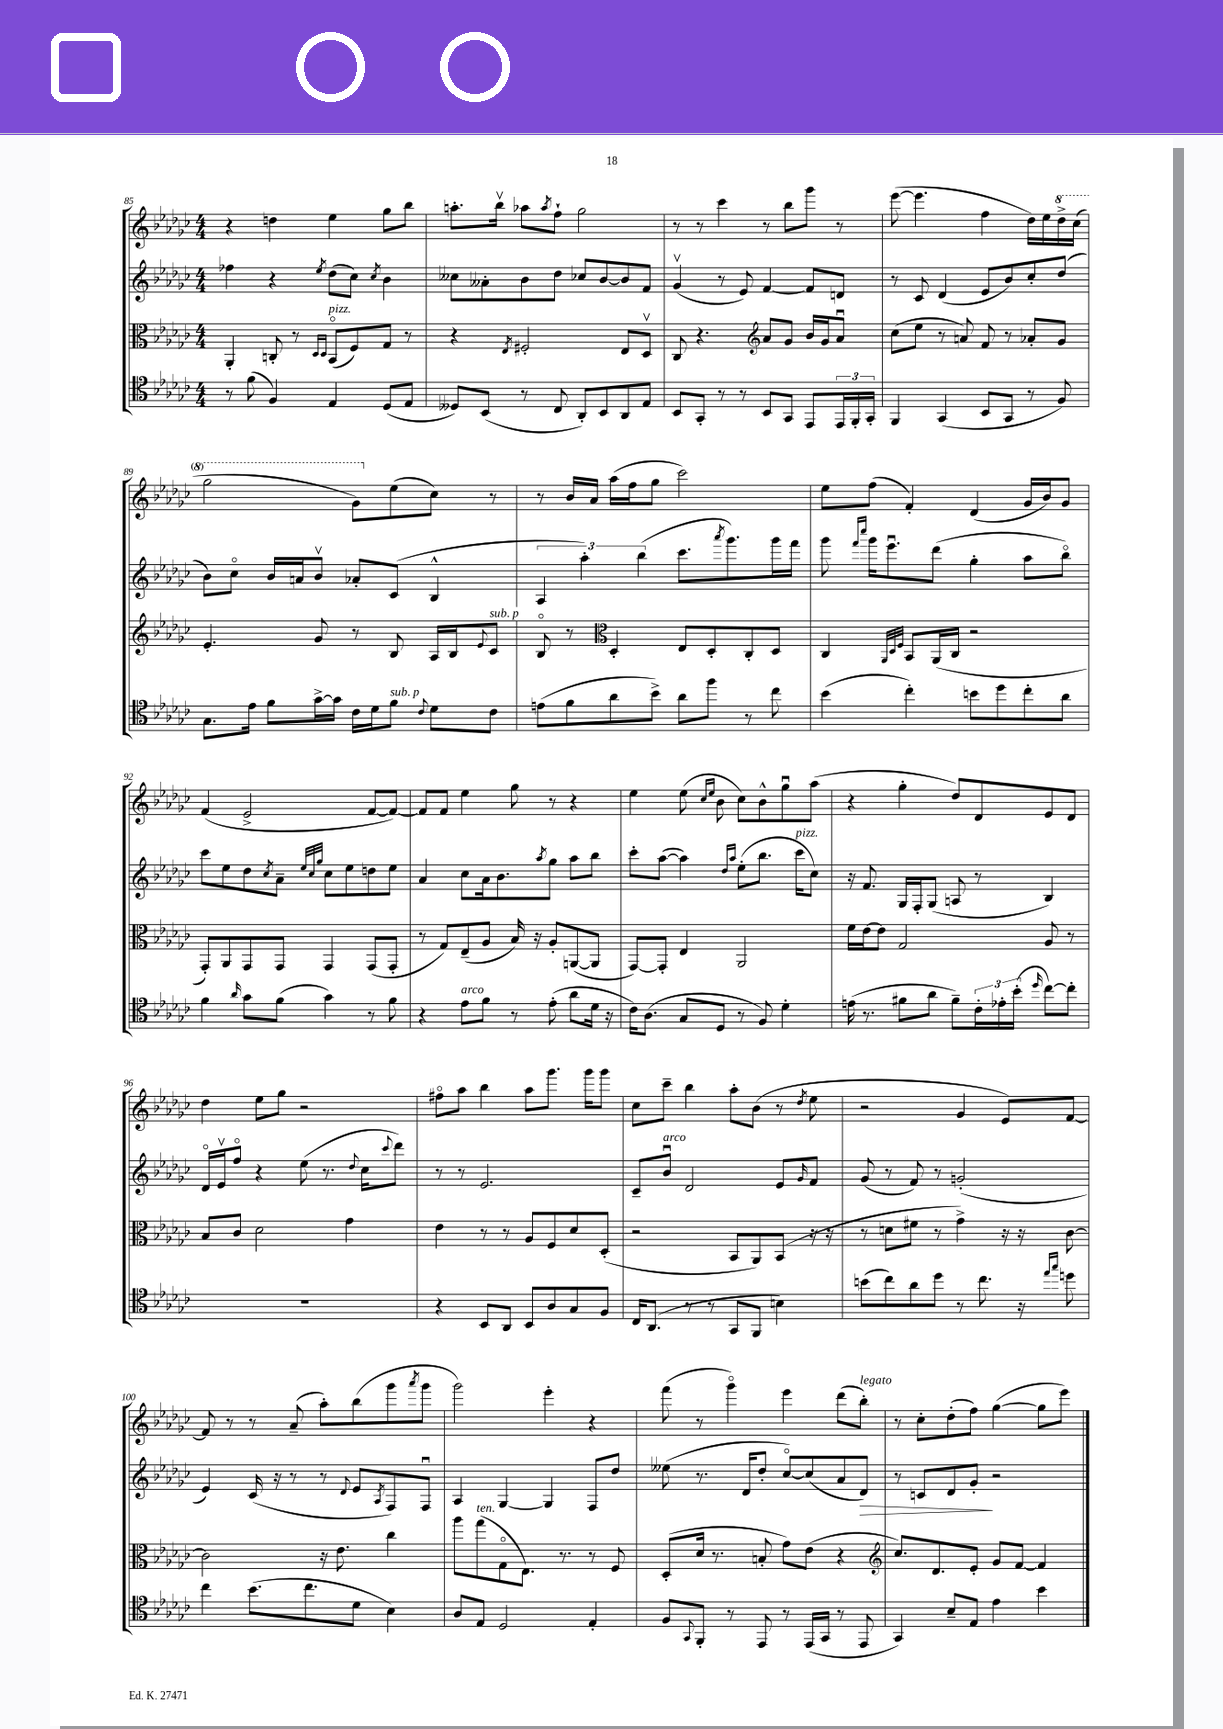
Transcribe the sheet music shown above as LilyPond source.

<<
\new StaffGroup <<
\new Staff = "s0" {
    \clef treble \key ges \major \numericTimeSignature \time 4/4
    r4 d''4 ees''4 ges''8 bes''8 |
    a''8.-. bes''16\upbow aes''8 \acciaccatura { aes''8 } f''8-! ges''2 |
    r8 r8 ces'''4 r8 bes''8 ges'''8 r8 |
    ees'''8~( ees'''4. f''4 des''16) ees''16 \ottava #1 des'''16-> ces'''16( |
    ges'''2 ges''8) \ottava #0 ees''8( ces''8) r8 |
    r8 bes'16 aes'16 aes''16( f''16 ges''8 ces'''2) |
    ees''8 f''8( f'4-.) des'4( ges'16 bes'16) ges'8 |
    f'4( ees'2-> f'8~ f'8~) |
    f'8 f'8 ees''4 ges''8 r8 r4 |
    ees''4 ees''8( \grace { ces''16 ees''16 } bes'8 ces''8) bes'8-^ ges''8\downbow aes''8( |
    r4 ges''4-. des''8) des'8 ees'8 des'8 |
    des''4 ees''8 ges''8 r2 |
    fis''8\flageolet aes''8 bes''4 aes''8 ges'''8. ges'''16 ges'''8 |
    ces''8 ces'''8-- bes''4 aes''8-. bes'8( r8 \acciaccatura { des''8 } ees''8 |
    r2 ges'4 ees'8) f'8~ |
    f'8 r8 r8 aes'8--( aes''8-.) bes''8( ges'''8 \acciaccatura { aes'''8 } ges'''8 |
    ges'''2) ees'''4-. r4 |
    f'''8( r8 ges'''4\flageolet) ees'''4 des'''8( bes''8-.^\markup { \italic "legato" }) |
    r8 ces''8-. des''8-.( f''8) ges''4~( ges''8 ees'''8) \bar "|." |
}
\new Staff = "s1" {
    \clef treble \key ges \major \numericTimeSignature \time 4/4
    fes''4 r4 \acciaccatura { ees''8 } des''8( ces''8) \acciaccatura { ces''8 } bes'4 |
    ceses''8 aeses'8-. bes'8 des''8 ces''8 bes'8~ bes'8 f'8 |
    ges'4\upbow( r8 ees'8) f'4~ f'8 d'8 |
    r8 ces'8 des'4( ees'8 bes'8) ces''8-. des''8( |
    bes'8) ces''8\flageolet bes'16 a'16 bes'8\upbow aes'8-. ces'8( bes4-^ |
    \tuplet 3/2 { aes4 aes''4-.) bes''4( } ces'''8. \acciaccatura { aes'''8 } ges'''8.) ges'''16 f'''16 |
    ges'''8 \grace { f'''16 ces''''16 } ges'''16 ees'''8.\downbow des'''8( ges''4-. aes''8 bes''8\flageolet) |
    ces'''8 ees''8 des''8 \acciaccatura { ces''8 } aes'8-- \grace { ees''32 ces''32 ges''32 } ces''8 ees''8 d''8 ees''8 |
    aes'4 ces''8 aes'16 bes'8. \acciaccatura { aes''8 } ges''8 aes''8 bes''8 |
    ces'''8-. aes''8~( aes''4) \grace { des''16 aes''16 } ees''8-.( bes''8. ces'''16^\markup { \italic "pizz." } ces''8) |
    r16 f'8. ges16 f16-. ges8( a8 r8 bes4) |
    des'16\flageolet ees'16\upbow f''8\flageolet r4 ees''8( r8. \appoggiatura { des''8 } ces''16 \appoggiatura { ces'''8 } des'''8) |
    r8 r8 ees'2. |
    ces'8-- bes'8\downbow^\markup { \italic "arco" } des'2 ees'8 \grace { ges'16 } f'8 |
    ges'8( r8 f'8) r8 g'2-.( |
    ees'4) ces'16( r16 r8 r8 \appoggiatura { des'8 } ees'8 \acciaccatura { aes8 } f8) f8\downbow |
    aes4 ges4~ ges4 f8 des''8 |
    eeses''8( r8. des'16 des''8-. ces''8~\flageolet) ces''8( aes'8 des'8\>) |
    r8 c'8 des'8 ges'8-.\! r2 \bar "|." |
}
\new Staff = "s2" {
    \clef alto \key ges \major \numericTimeSignature \time 4/4
    aes,4-. c8-. r8 \grace { des16 des16 } bes,8\flageolet^\markup { \italic "pizz." }( f8) ges8 r8 |
    r4 \acciaccatura { ees8 } fis2-. ees8 des8\upbow |
    ces8 r4. \clef treble aes'8 ges'8 bes'16 ges'16 aes'8\downbow |
    ces''8( ees''8 r8 a'8) f'8 r8 aes'8-. ges'8 |
    ees'4.-. ges'8 r8 bes8 aes16 bes16 \appoggiatura { ees'8 } ces'8^\markup { \italic "sub. p" } |
    bes8\flageolet r8 \clef alto des4-. ees8 des8-. ces8-. des8 |
    ces4 \grace { aes,32 des32 f32 } bes,8 aes,16( ces16 r2 |
    ges,8-.) aes,8 ges,8 ges,8 ges,4 ges,8( ges,8-. |
    r8 ges8) ees8--( aes8 bes16) r16 aes8-. a,8~( a,8 |
    ges,8~) ges,8-. ees4 aes,2 |
    f'16 ees'16~ ees'8 ges2 aes8 r8 |
    bes8 ces'8 des'2 ges'4 |
    ees'4 r8 r8 aes8 f8 des'8 des8-.( |
    r2 bes,8 aes,8) bes,8( r16 r16 |
    r8 d'8 fis'8 r8 ges'4->) r16 r16 ces'8~ |
    ces'2 r16 ees'8. ces''4 |
    aes''8 ges''8^\markup { \italic "ten." }( ges8\flageolet ees8.) r8. r8 f8 |
    des8-.( des'16 r8. b8-. ges'8) ees'8( r4 |
    \clef treble ces''8.) des'8. ees'8-. ges'8 f'8~ f'4 \bar "|." |
}
\new Staff = "s3" {
    \clef tenor \key ges \major \numericTimeSignature \time 4/4
    r8 f'8( f4) ees4 des8( ees8 |
    deses8) bes,8( r8 ces8 aes,8-.) bes,8 aes,8 ees8 |
    bes,8 ges,8-. r8 r8 bes,8 ges,8 ees,8 \tuplet 3/2 { ees,16 f,16-. ges,16-. } |
    f,4 ges,4( bes,8 ges,8 r8 f8) |
    ges8. ees'16 f'8 ges'16~-> ges'16 ces'16 des'16 f'8^\markup { \italic "sub. p" } \appoggiatura { ces'8 } des'8 ces'8 |
    e'8( f'8 aes'8 bes'8->) aes'8 f''8 r8 ces''8 |
    bes'4( ces''4-.) b'8 des''8 ces''8-. aes'8 |
    f'4 \grace { aes'16 } ges'8 f'8( ges'4) r8 f'8 |
    r4 ees'8^\markup { \italic "arco" } f'8 r8 ees'8-.( aes'8 des'16 r16 |
    ces'16) aes8.( ges8 des8 r8 f8) des'4-. |
    e'16( r8. fis'8 aes'8 fis'8--) \tuplet 3/2 { ces'16-. ees'16-. bes'16-.( } \grace { des''16 } ces''8~) ces''8-. |
    R1 |
    r4 bes,8 aes,8 bes,8 aes8 ges8 f8 |
    ces16 aes,8.( r8 r8 ges,8 f,8 b4) |
    b'8( ces''8) aes'8 des''8 r8 ces''8. r16 \grace { ees''16 ges''16 } d''8 |
    ces''4 bes'8.( ces''8. des'8 bes4) |
    aes8 ees8 des2 ees4-. |
    f8 \appoggiatura { ges,8 } f,8-. r8 ees,8 r8 ees,16( ges,16 r8 ees,8 |
    ges,4) bes8-- ees8 ees'4 bes'4 \bar "|." |
}
>>
>>
\layout { \context { \Score currentBarNumber = #85 } }
